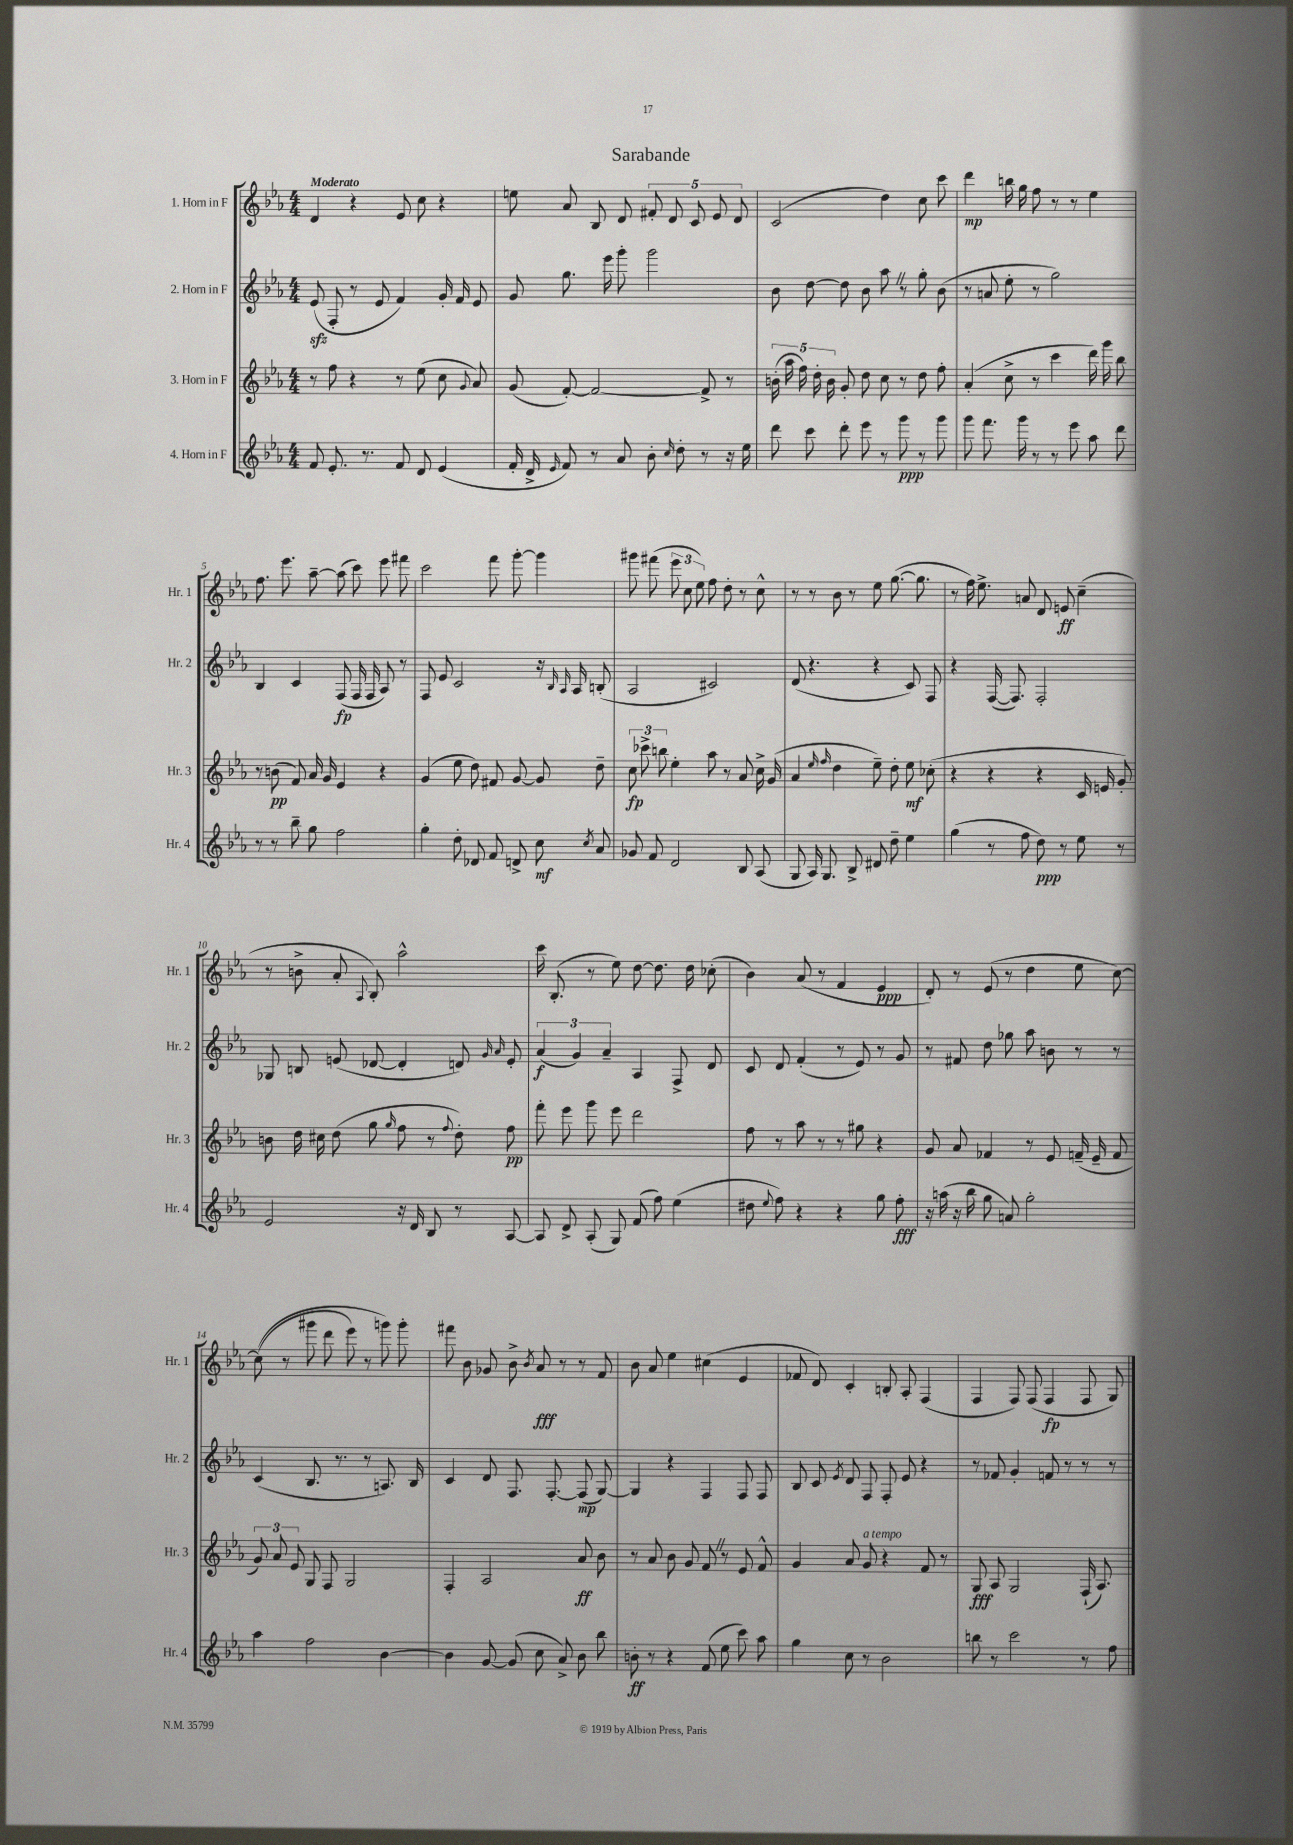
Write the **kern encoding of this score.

**kern	**kern	**kern	**kern
*staff4	*staff3	*staff2	*staff1
*clefG2	*clefG2	*clefG2	*clefG2
*k[b-e-a-]	*k[b-e-a-]	*k[b-e-a-]	*k[b-e-a-]
*M4/4	*M4/4	*M4/4	*M4/4
8f/	8r	(8e-/	4d/
8.e-'/	8ff\	8F'/	.
.	4r	8r	4r
8.r	.	.	.
.	.	8e-/	.
8f/	8r	4f/)	8e-/
8d/	(8ee-\	.	8cc\
(4e-/	8cc\	16g'/	4r
.	.	16f/	.
.	8qqg/	.	.
.	8a-/)	8e-/	.
=	=	=	=
16f'/	(8g/	8g/	8ee\
16d^/	.	.	.
16qqe-/	.	.	.
8f/)	[8f'/)	8.gg\	8a-/
8r	2f/_	.	8B-/
.	.	16eee-\	.
8a-/	.	8ggg'\	8d/
8b-'\	.	2ggg\	10f#'/
.	.	.	10d/
16qqcc/	.	.	.
8dd'\	.	.	.
.	.	.	10c/
8r	8f^/]	.	.
.	.	.	10e-/
16r	8r	.	.
.	.	.	10d/
16ee-\	.	.	.
=	=	=	=
8ddd\	(20b'\	8b-\	(2c/
.	20aa-\	.	.
.	20ff\)	.	.
8ccc\	.	[8dd\	.
.	20dd'\	.	.
.	20b\	.	.
8ddd'\	8g'/	8dd\]	.
8eee-\	8dd\	8b-\	.
8r	8cc\	8aa-\	4dd\)
8ggg\	8r	8r	.
8r	8dd\	8gg'\	8cc\
8ggg\	8ff'\	(8b-\	8ccc\
=	=	=	=
8ggg\	(4a-'/	8r	4ddd\
8.fff\	.	8a/	.
.	8cc^\	8ee-'\	16bb\
16ggg\	.	.	16gg\
8r	8r	8r	8ff\
8r	4ccc\	2gg\)	8r
8eee-\	.	.	8r
8aa-\	16ddd\)	.	4ee-\
.	16ggg\	.	.
8ddd\	8bb-\	.	.
=	=	=	=
8r	8r	4B-/	8.ff\
8r	(8b\	.	.
.	.	.	8.eee-\
8bb-~\	8f/)	4c/	.
8gg\	16a-/	.	[8aa-~\
.	16g/	.	.
2ff\	4e-/	(8F/	(8aa-\]
.	.	16F/	8ccc\)
.	.	16F/	.
.	4r	8A-/)	8eee-\
.	.	8r	8fff#\
=	=	=	=
4gg'\	(4g/	8F/	2ccc\
.	.	8e-/	.
8dd'\	8ee-\	2c/	.
8d-/	8dd\)	.	.
8f/	8f#/	.	8fff\
8d^/	[8g/	.	[8ggg'\
8cc\	8g/]	16r	4ggg\]
.	.	16qqB-/	.
.	.	16qqA-/	.
.	.	16A-/	.
8qcc/	.	.	.
8a-/	8dd~\	(8B'/	.
=	=	=	=
8g-/	12cc\	2A-/	8ggg#\
.	12ccc-^\	.	.
8f/	.	.	(8fff#\
.	12bb\	.	.
2d/	4ee-'\	.	12eee-\
.	.	.	12cc\
.	.	.	12ee-\)
.	8aa-\	2c#/)	8ff\
.	8r	.	8dd'\
8B-/	8a-/	.	8r
(8A-/	16cc^\	.	8cc^^\
.	(16g/	.	.
=	=	=	=
8G/	4a-/	(8d/	8r
16A-/)	.	4.r	8r
8.G/	.	.	.
.	16qqee-/	.	.
.	16qqff/	.	.
.	4dd\	.	8b-\
8B-^/	.	.	8r
8d#/	8ee-~\)	4r	8ee-\
8dd~\	8dd'\	.	([8.gg\
4ee-\	8ee-\	8c/)	.
.	.	.	8.gg\]
.	(8cc-'\	8F/	.
=	=	=	=
(4gg\	4r	4r	8r
.	.	.	16ff\)
.	.	.	8.ee-^\
8r	4r	([16F/	.
.	.	8.F/])	.
8ff\	.	.	8a/
8dd\)	4r	2F'/	8d/
8r	.	.	8e/
8ee-\	16c/	.	(4cc~\
.	16e/	.	.
8r	8g'/)	.	.
=	=	=	=
2e-/	8b\	8G-/	8r
.	16dd\	8B/	8b^\
.	16cc#\	.	.
.	(8dd\	(8e/	8a-'/
.	.	.	8qqA-/
.	8gg\	[8d-/	8B-'/)
.	16qqgg/	.	.
16r	8ff\	4d-'/]	2aa-^^\
16d/	.	.	.
8B-/	8r	.	.
.	8qqff/	.	.
8r	8dd'\)	8d/)	.
.	.	16qqg/	.
.	.	16qqa-/	.
[8A-/	8ff\	8e'/	.
=	=	=	=
8A-/]	8fff'\	(6a-/	16ccc\
.	.	.	(8.B-'/
8d^/	8eee-\	.	.
.	.	6g/)	.
(8A-'/	8ggg\	.	8r
.	.	6a-~/	.
8G/)	8eee-\	.	8ee-\)
(8f/	2ddd\	4A-/	[8dd\
8ff\)	.	.	8.dd\]
(4ee-\	.	8F^/	.
.	.	.	16dd\
.	.	8d/	(8cc-'\
=	=	=	=
8dd#\	8ff\	8c/	4b-\)
8qqee-/	.	.	.
8ff\)	8r	8d/	.
4r	8aa-\	(4f'/	(8a-/
.	8r	.	8r
4r	8r	8r	4f/
.	8gg#\	8e-/)	.
8gg\	4r	8r	4e-/
8ff'\	.	8g/	.
=	=	=	=
16r	8g/	8r	8d'/)
(16aa\	.	.	.
16r	8a-/	8f#/	8r
16bb-\	.	.	.
8gg\	4f-/	8dd\	(8e-/
8a/)	.	8gg-\	8r
2gg'\	8r	8aa-\	4dd\
.	8e-/	8b\	.
.	(16f~/	8r	8ee-\
.	16e-~/	.	.
.	8f/	8r	[8cc\)
=	=	=	=
4aa-\	12g/)	(4c/	&((8cc\]
.	12a-/	.	.
.	.	.	8r
.	12e-/	.	.
2ff\	8G/	8.B-/	8ggg#\
.	8F/	.	8ddd\
.	.	8.r	.
.	2G/	.	8eee-\)
.	.	8r	8r
[4b-\	.	8.A/)	8ggg\&)
.	.	.	8ggg'\
.	.	16B-/	.
=	=	=	=
4b-\]	4F'/	4c/	8fff#\
.	.	.	8b-\
[8g/	2A-/	8d/	8g-/
(8g/]	.	8.F/	8b-^\
.	.	.	8qb-/
8cc\	.	.	8a-/
.	.	[8.F'/	.
8a-^/)	.	.	8r
8b-\	8a-/	(8F/]	8r
8bb-\	8b-\	[8G/)	8f/
=	=	=	=
8b'\	8r	4G/]	8b-\
8r	8a-/	.	8a-/
4r	8b-\	4r	4ee-\
.	8g/	.	.
(8f/	8f/	4F/	(4cc#\
8ee-\	8r	.	.
8ccc\)	8e-/	8F/	4e-/
8aa-\	8f^^/	8F/	.
=	=	=	=
4gg\	4g/	8B-/	8f-/
.	.	8c/	8d/)
.	.	8qe-/	.
8cc\	8a-/	8d/	4c'/
8r	8g/	8F/	.
2b-\	4r	8F'/	8B'/
.	.	8e-/	8A-'/
.	8f/	4r	(4F/
.	8r	.	.
=	=	=	=
8bb\	8G/	8r	4F/
8r	8A-/	8f-/	.
2ccc\	2G/	4g'/	8F/)
.	.	.	(8F/
.	.	8f/	4F/
.	.	8r	.
8r	(16F`/	8r	8F/
.	8.A-/)	.	.
8ff\	.	8r	8G/)
==	==	==	==
*-	*-	*-	*-
